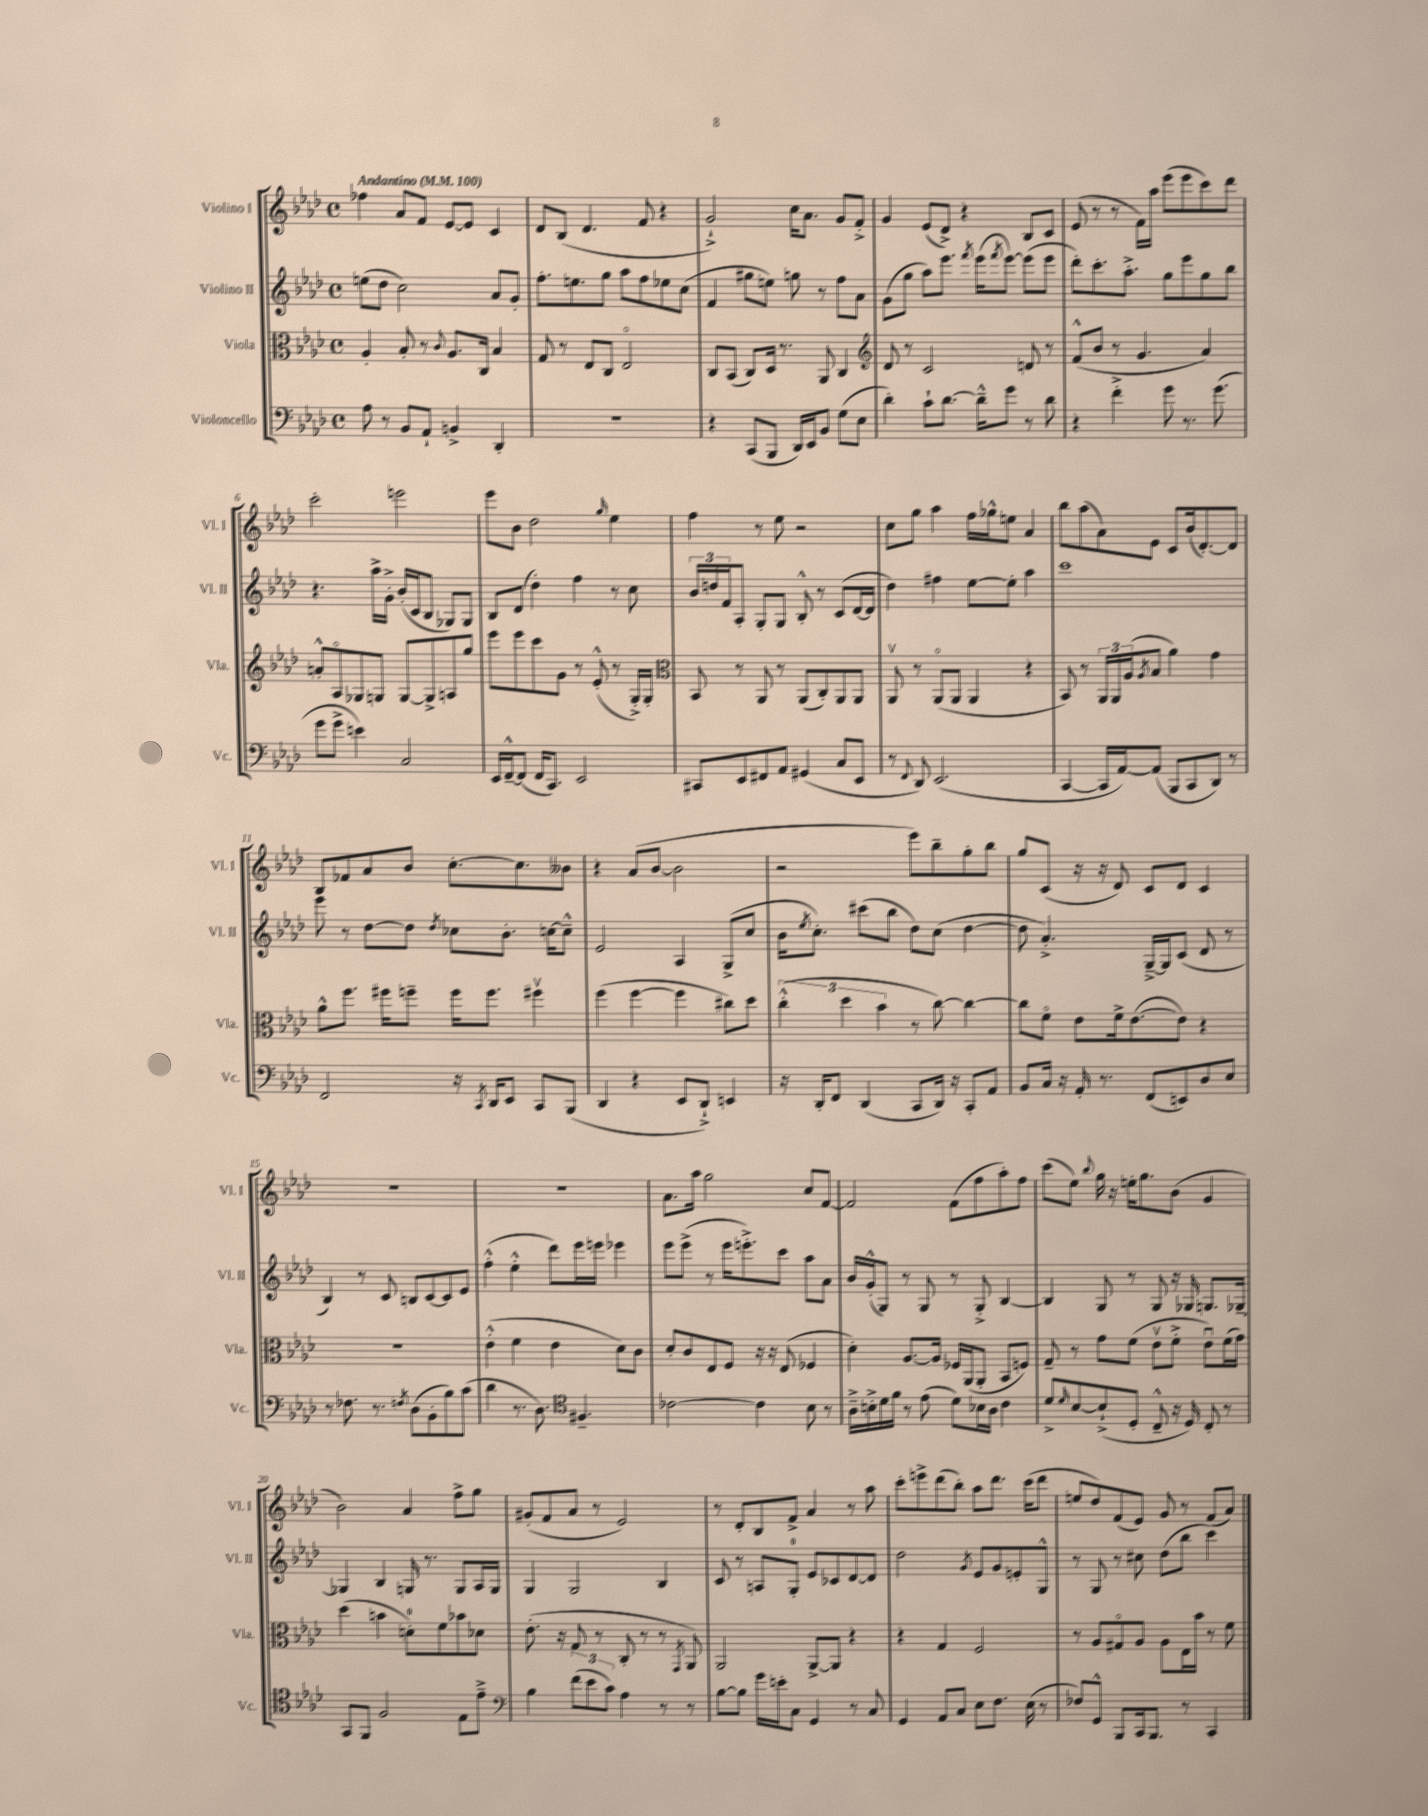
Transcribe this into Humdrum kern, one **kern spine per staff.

**kern	**kern	**kern	**kern
*staff4	*staff3	*staff2	*staff1
*clefF4	*clefC3	*clefG2	*clefG2
*k[b-e-a-d-]	*k[b-e-a-d-]	*k[b-e-a-d-]	*k[b-e-a-d-]
*M4/4	*M4/4	*M4/4	*M4/4
*met(c)	*met(c)	*met(c)	*met(c)
*MM100	*MM100	*MM100	*MM100
8A-	4A-'	(8ee	4ff-
8r	.	8dd-	.
8BB-	8B-'	2cc)	8a-
8AA-`	8r	.	8f
.	8qqc	.	.
4BB^	8.A-	.	[8e-
.	.	.	8e-]
.	16C	.	.
4DD-'	4B-	8a-	4c
.	.	8g'	.
=	=	=	=
1r	8G	8.ff'	8d-
.	8r	.	(8B-
.	.	8.ee	.
.	8E-	.	4.d-
.	8C	8gg	.
.	2E-o	8aa-	.
.	.	8ff	8f
.	.	8ee-	4r
.	.	(8cc	.
=	=	=	=
4r	8C	4f	2g`^)
.	(8BB-	.	.
(8CC	8C)	8gg#	.
8BBB-	16D-	8ee)	.
.	8.r	.	.
16DD-)	.	8gg	16cc
16EE-	.	.	8.a-
8BB-	8AA-	8r	.
(8G	4C	8ff	8g
8E-	.	8a-	8f'^
=	=	=	=
*	*clefG2	*	*
4d-')	8d-	(8g	4g
.	8r	8gg	.
8c`	2c	8aa-)	(8e-
[8.d-	.	8.eee-	8d-^)
.	.	.	4r
.	.	8qfff	.
16d-~^^]	.	(16eee-	.
.	.	8qfff	.
8g	.	[8eee-)	.
8r	8d	(8eee-]	8B-
8d-	8r	8eee-	8c
=	=	=	=
4r	(8f^^	8ddd-')	(8e-
.	8b-	8.ccc'	8r
4f'^	8r	.	8r
.	.	8.aa-'^	.
.	4.g	.	16f)
.	.	.	16aa-
8g	.	8gg	(8eee-
8.r	.	8eee-	8eee-
.	4a-)	8gg	8ccc)
(8.g	.	.	.
.	.	8bb-	8ddd-
=	=	=	=
8g	8a'^^	4.r	2ccc'
8g^	8A-o	.	.
4e)	8G-	.	.
.	8G	16aa-^	.
.	.	16g'^	.
2C	[8G	(16b-'	2eee
.	.	16c	.
.	8G^]	8B-	.
.	8A	8G-)	.
.	8gg	8G-	.
=	=	=	=
16EE-	8eee-	8B-	8eee-
[16FF~^^	.	.	.
(8FF]	8eee-	(8d-	8b-
16FF	8ccc	4dd-')	2dd-
8.CC)	.	.	.
.	8g	.	.
2EE-	8r	4ff	.
.	(8e-'^^	.	.
.	.	.	16qqgg
.	8r	8r	4ee-
.	16G'^)	8cc	.
.	16G'	.	.
=	=	=	=
*	*clefC3	*	*
8CC#	8BB-	24b-	4ff
.	.	24dd	.
.	.	24f	.
8EE-	8r	8A-'	.
8FF#	8AA-	8G'	8r
8AA-	8r	8G	8ee-
(4GG#	(8AA-	8B-'^^	2r
.	8C')	8r	.
8C	8AA-	(8c	.
8EE-	8AA-	[16d-	.
.	.	16d-]	.
=	=	=	=
8r	8AA-v	4dd-)	8cc
8qqFF	.	.	.
8DD-)	8r	.	8gg
(2.EE-	(8AA-o	4ff#	4aa-
.	8AA-	.	.
.	4AA-	[8ee-	16ff
.	.	.	16gg-^^
.	.	8ee-']	8ee
.	4r	4aa-	4a-
=	=	=	=
[4CC	8BB-)	1ccc	8bb-
.	8r	.	(8aa-
16CC]	24AA-	.	8a-)
.	24AA-	.	.
[16AA-)	.	.	.
.	(24A-	.	.
.	8qA-	.	.
(8AA-]	8B-	.	8e-
8BBB-	4a-)	.	8c
8CC	.	.	(16b-
.	.	.	[8.d-')
8DD-)	4g	.	.
8r	.	.	8d-]
=	=	=	=
2FF	8a-^^	8eee-	8B-
.	8.ff	8r	8f-
.	.	[8dd-	8a-
.	16ff#	.	.
.	8ff~	8dd-]	8b-
.	.	8qdd-	.
16r	16ff	8cc-	[8.cc'
8qCC	.	.	.
16DD-	8.ff	.	.
8EE-	.	8.b-'	.
.	.	.	8.cc]
8CC	4ff#v	.	.
.	.	[16cc	.
(8BBB-	.	8cc~^^]	8b--
=	=	=	=
4DD-	(4ff	2e-	4r
4r	[4ff	.	(8a-
.	.	.	[8b-
8EE-	4ff]	4A-	2b-]
8DD-`^)	.	.	.
4EE	8cc#)	(8G^	.
.	8dd-	8cc	.
=	=	=	=
16r	(6cc'^^	16b-	2r
.	.	8qee-	.
16DD-'	.	8.cc')	.
8FF	.	.	.
.	6dd-	.	.
(4DD-	.	(8ccc#	.
.	6b-	.	.
.	.	8bb-	.
8CC	8r	8dd-)	8eee-)
16DD-)	[8cc)	(8cc	8bb-~
16r	.	.	.
8CC'	4cc_	[4dd-	8gg'
8AA-	.	.	8bb-
=	=	=	=
8BB-	8cc]	8dd-]	8gg
16C	8fo	4.a-'^)	(8c
16r	.	.	.
16AA-'	8e-	.	16r
8.r	.	.	16r
.	16f^	.	8d-)
.	([8.e-	.	.
(8FF	.	[16G~^	8c
.	.	16G]	.
8EE)	8e-])	(8c	8d-
8D-	4r	8d-	4c
8E-	.	8r	.
=	=	=	=
8r	1r	4B-)	1r
8.F-	.	.	.
.	.	8r	.
8.r	.	.	.
.	.	8c	.
8qF	.	.	.
(8D-	.	8B	.
8BB-'	.	[8c	.
8B-)	.	8c]	.
(8c	.	8e-	.
=	=	=	=
4d-	(4e-'^^	(4ff'^^	1r
8.r	4f	4ee-'^^	.
8.D-)	.	.	.
.	4e-	8ddd-)	.
*clefC4	*	*	*
4.F#~	.	16eee-	.
.	.	16eee	.
.	8d-)	4eee-	.
.	8c	.	.
=	=	=	=
[2c-	8d-'	8eee-	8.a-
.	8c	(8eee-^	.
.	.	.	16aa-
.	8E-	8r	2gg
.	8F	16eee-	.
.	.	8.eee'^)	.
4c-]	16r	.	.
.	16r	.	.
.	(8E-	8ccc	.
8B-	4F-	8aa-	8cc
8r	.	8a-	[8f
=	=	=	=
16A-~^	4d-')	16b-	2f]
16B'^	.	(16g'^^	.
16d-	.	8G)	.
16f	.	.	.
8r	[8.A-	8r	.
(8e-	.	8G	.
.	16A-]	.	.
8d-)	16F-	8r	(8f
.	(16AA-	.	.
16B-	8AA-'	8G'^	8ff
16A-	.	.	.
4c	8BB-	[4B-	8aa-')
.	8F)	.	8ff
=	=	=	=
8d-^	8G~	4B-]	(8ccc
16qqd-	.	.	.
[8B-	8r	.	8ee-)
.	.	.	8qqbb-
(8B-`^]	8g	8G	16gg
.	.	.	16r
8D-'	(8f	8r	16ee'
.	.	.	8.gg
8C~^^	8e-v	8G	.
16r	8f'^	16r	(8b-
16D-)	.	16G-	.
8C'	8e-u)	8.G	4g
8r	(16f	.	.
.	16g)	[16G-~	.
=	=	=	=
8GG	(4dd-	4G-]	2b-)
8FF	.	.	.
2F	4b	4B-	.
.	8d')	16G	4a-
.	.	8.r	.
.	8f	.	.
8E-	8b-	8G	8ff^
8e-~^	8d-	16A-	8gg
.	.	16G	.
=	=	=	=
*clefF4	*	*	*
4B-	(8.e-'	4G	(8g#'
.	.	.	8f
.	16r	.	.
(12f	8G	2G	8a-
12e-	.	.	.
.	8r	.	8r
12c)	.	.	.
4A-	8C'	.	2e-)
.	8r	.	.
8r	8r	4B-	.
.	8qGG	.	.
8r	8AA-)	.	.
=	=	=	=
[8B-	2AA-	8c	8r
8B-]	.	8r	8d-'
16g	.	8A	8B-
16e'	.	.	.
8C	.	8G'	8f^
4GG	[8AA-^	8e-	4a-
.	8AA-]	8c-	.
8r	4r	[8d-	8r
8C	.	8d-]	8aa-
=	=	=	=
4GG	4r	2dd-	8ccc'
.	.	.	8eee^
8AA-	4G	.	(8ddd-
8C	.	.	8bb-')
.	.	8qg	.
8E-	2F	8e-	8aa-
8.F	.	8g	8.ddd-
.	.	8e'	.
(16E-	.	.	(16ccc
8r	.	8G^^	8ddd-
=	=	=	=
8F-)	8r	8r	8ee
8GG^^	8A-	8G	8dd-)
8BBB-	8G#o	8r	(8f
16CC	8A-	8cc#	8e-)
8.BBB-	.	.	.
.	8A-	(8dd-	8g
8r	16E-	8bb-	8r
.	16b-	.	.
4CC'^	8r	4ccc)	(8f
.	8f	.	8a-)
==	==	==	==
*-	*-	*-	*-
